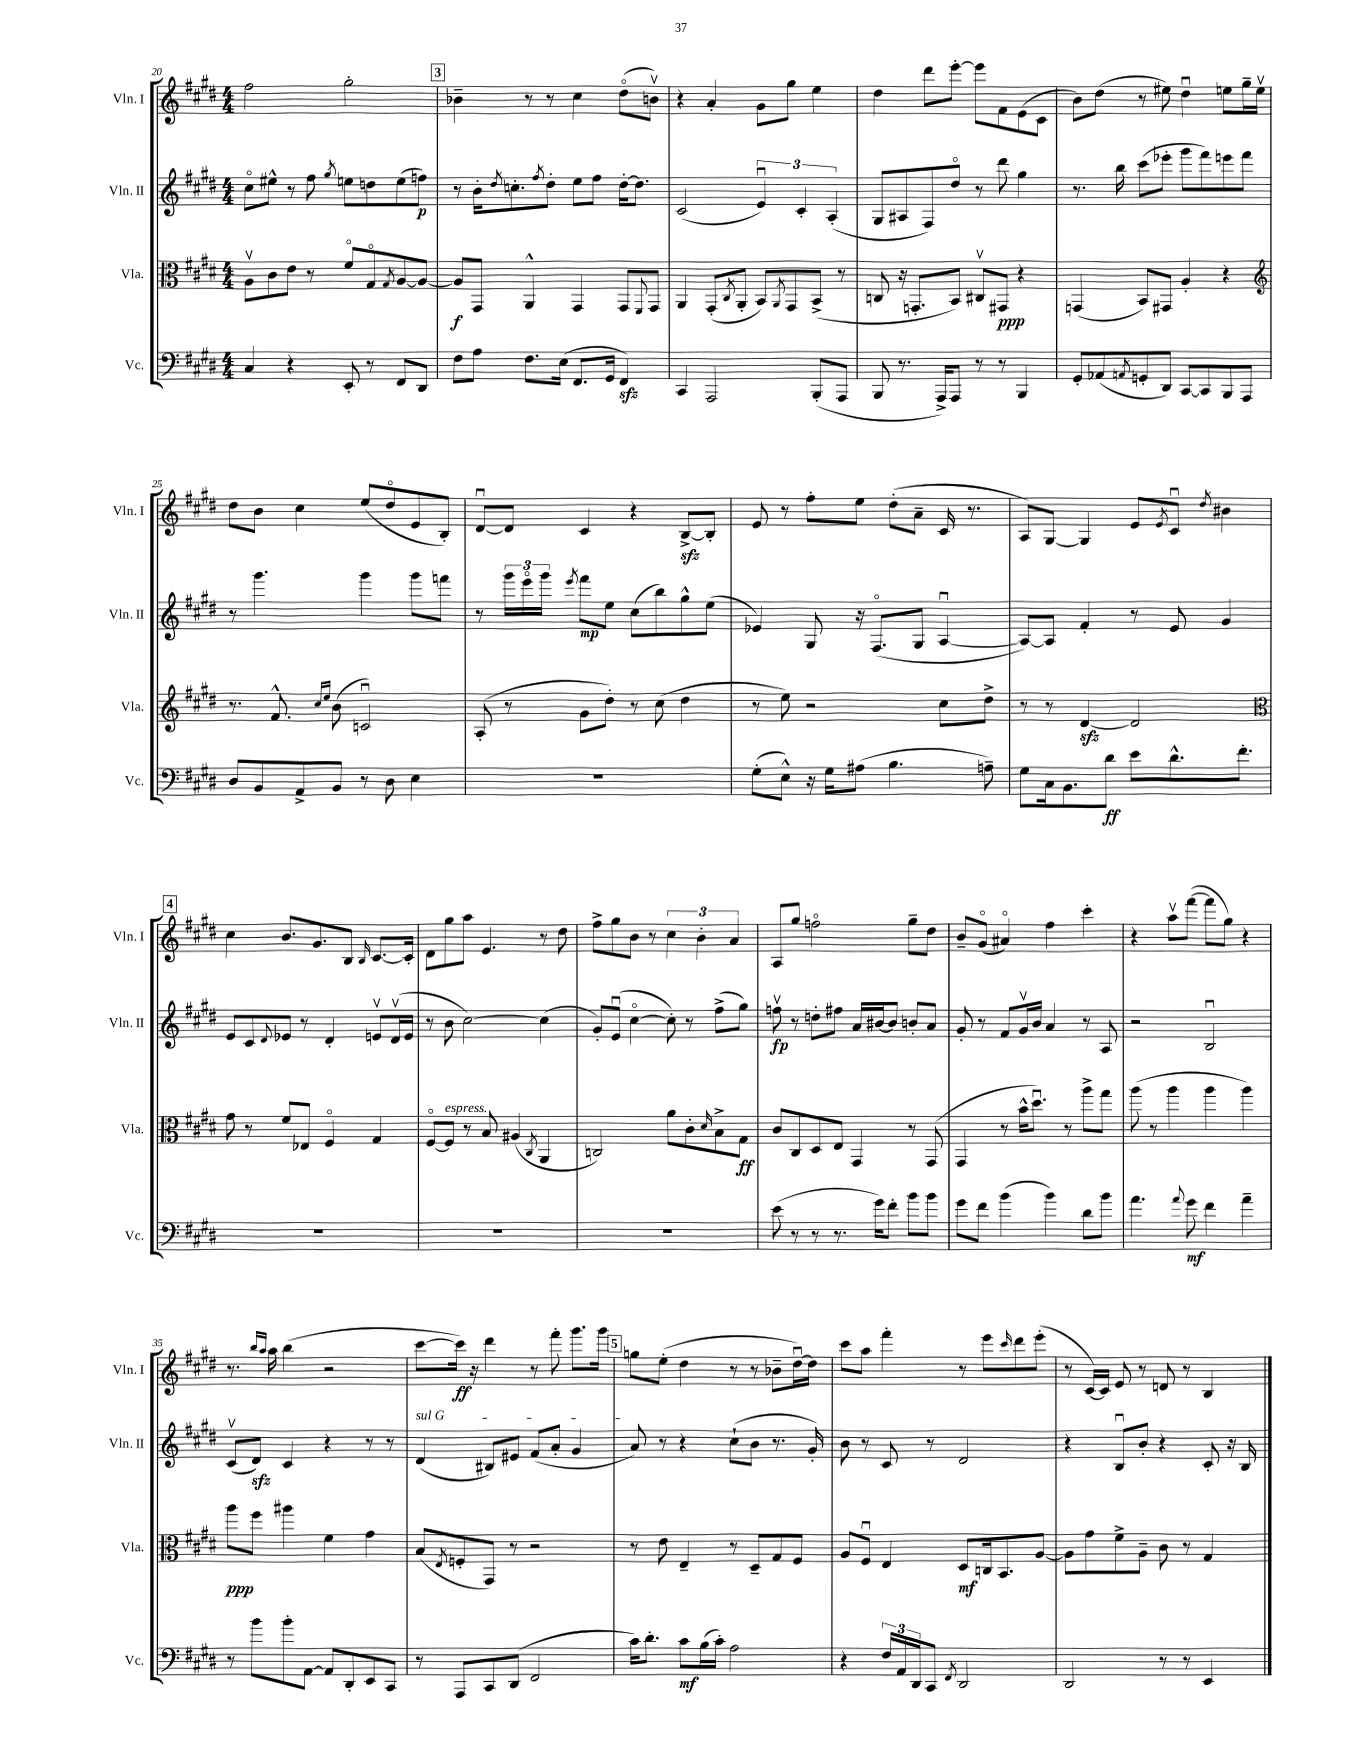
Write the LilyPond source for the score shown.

<<
\new StaffGroup <<
\new Staff = "s0" \with { instrumentName = "Vln. I" shortInstrumentName = "Vln. I" } {
    \clef treble \key e \major \numericTimeSignature \time 4/4
    fis''2 gis''2-. |
    \mark \markup { \box "3" } bes'4-- r8 r8 cis''4 dis''8\flageolet( b'8\upbow) |
    r4 a'4-. gis'8 gis''8 e''4 |
    dis''4 dis'''8 e'''8~-. e'''8 fis'8 e'8( cis'8 |
    b'8) dis''8( r8 eis''8) dis''4\downbow e''8 gis''16-- e''16\upbow |
    dis''8 b'8 cis''4 e''8( dis''8\flageolet e'8 b8-.) |
    dis'8~\downbow dis'8 cis'4 r4 b8~->\sfz b8-. |
    e'8 r8 fis''8-. e''8 dis''8-.( a'8-- cis'16 r8. |
    a8) gis8~ gis4 e'8 \acciaccatura { e'8 } cis'8\downbow \acciaccatura { dis''8 } bis'4 |
    \mark \markup { \box "4" } cis''4 b'8. gis'8. b8 \grace { b16 } cis'8.~ cis'16-. |
    dis'8 gis''8 a''8 e'4. r8 dis''8 |
    fis''8-> gis''8 b'8 r8 \tuplet 3/2 { cis''4 b'4-. a'4 } |
    a8 gis''8 f''2\flageolet gis''8-- dis''8 |
    b'8-- gis'8\flageolet( ais'4\flageolet) fis''4 cis'''4-. |
    r4 a''8\upbow fis'''8~( fis'''8 gis''8) r4 |
    r8. \grace { b''16 a''16 } a''16 b''4( r2 |
    cis'''8~ cis'''16\ff) r16 dis'''4 r8 fis'''8-. gis'''8. gis'''16 |
    \mark \markup { \box "5" } g''8 e''8-.( dis''4 r8 r8 bes'8-- dis''16~\downbow) dis''16 |
    cis'''8 a''8 fis'''4-. r8 e'''8 \grace { cis'''16 } dis'''8 e'''8-.( |
    r8 cis'16~) cis'16 e'8 r8 d'8 r8 b4 \bar "|." |
}
\new Staff = "s1" \with { instrumentName = "Vln. II" shortInstrumentName = "Vln. II" } {
    \clef treble \key e \major \numericTimeSignature \time 4/4
    cis''8\flageolet eis''8-^ r8 fis''8 \acciaccatura { gis''8 } e''8 d''8 e''8( f''8\p) |
    \mark \markup { \box "3" } r8 b'16-. \acciaccatura { dis''8 } c''8.-. \acciaccatura { fis''8 } dis''8-. e''8 fis''8 dis''16~-. dis''8. |
    cis'2( \tuplet 3/2 { e'4\downbow) cis'4-. a4-.( } |
    gis8 ais8 fis8) dis''8\flageolet r8 dis'''8 gis''4 |
    r8. b''16 cis'''8( ees'''8-. gis'''8 fis'''8) e'''8 fis'''8 |
    r8 gis'''4. gis'''4 gis'''8 f'''8 |
    r8 \tuplet 3/2 { gis'''16 e'''16\flageolet gis'''16 } \acciaccatura { e'''8 } fis'''8\mp e''8 cis''8( b''8) gis''8-^ e''8( |
    ees'4) gis8 r16 fis8.\flageolet( gis8 a4~\downbow |
    a8~) a8 fis'4-. r8 e'8 gis'4 |
    \mark \markup { \box "4" } e'8 cis'8 \appoggiatura { dis'8 } ees'8 r8 dis'4-. e'8\upbow dis'16\upbow( e'16 |
    r8 b'8 cis''2~) cis''4( |
    gis'8-.) e'8\downbow( cis''4~\flageolet cis''8-.) r8 fis''8->( gis''8) |
    f''8\upbow\fp r8 d''8-. fis''8 a'16 bis'16~ bis'8 b'8-. a'8 |
    gis'8-. r8 fis'8 gis'16\upbow b'16 a'4 r8 a8 |
    r2 b2\downbow |
    cis'8\upbow( dis'8\sfz) cis'4 r4 r8 r8 |
    \once \override TextSpanner.bound-details.left.text = \markup { \italic "sul G" } dis'4\startTextSpan( bis8) eis'8 fis'8( a'8-. gis'4 |
    \mark \markup { \box "5" } a'8\stopTextSpan) r8 r4 cis''8-!( b'8 r8. gis'16-.) |
    b'8 r8 cis'8 r8 dis'2 |
    r4 b8\downbow b'8-. r4 cis'8-. r16 b16 \bar "|." |
}
\new Staff = "s2" \with { instrumentName = "Vla." shortInstrumentName = "Vla." } {
    \clef alto \key e \major \numericTimeSignature \time 4/4
    a8\upbow cis'8 e'8 r8 fis'8\flageolet gis8\flageolet \acciaccatura { gis8 } a8~ a8~ |
    \mark \markup { \box "3" } a8\f gis,8 a,4-^ gis,4 gis,8 \appoggiatura { fis,8 } gis,8 |
    a,4 gis,8-.( \acciaccatura { cis8 } a,8-. b,8) \acciaccatura { a,8 } gis,8 b,8->( r8 |
    c8 r16 g,8.-. b,8) cis8\upbow gis,8\ppp r4 |
    g,4( b,8) gis,8 a4-. r4 |
    \clef treble r8. fis'8.-^ \grace { cis''16 e''16 } b'8( c'2\downbow) |
    a8-.( r8 gis'8 dis''8-.) r8 cis''8( dis''4 |
    r8 e''8) r2 cis''8 dis''8-> |
    r8 r8 dis'4~\sfz dis'2 |
    \mark \markup { \box "4" } \clef alto gis'8 r8 fis'8 ees8 fis4\flageolet gis4 |
    fis8~\flageolet fis8^\markup { \italic "espress." } r8 b8 ais4( \acciaccatura { cis8 } a,4 |
    c2) a'8 cis'8-. \grace { dis'16 } b8-> gis8\ff |
    cis'8 cis8 dis8 e8 gis,4 r8 gis,8( |
    gis,4 r8 b'16-^ dis''8.\downbow) r8 a''8-> gis''8 |
    a''8( r8 a''4 a''4 a''4) |
    a''8\ppp fis''8 ais''4 fis'4 gis'4 |
    b8( \acciaccatura { e8 } f8-. gis,8) r8 r2 |
    \mark \markup { \box "5" } r8 e'8 e4-- r8 dis8-- gis8 fis8 |
    a8 fis8\downbow e4 dis8\mf c16 b,8. a8~ |
    a8 gis'8 fis'8-> a8-- cis'8 r8 gis4 \bar "|." |
}
\new Staff = "s3" \with { instrumentName = "Vc." shortInstrumentName = "Vc." } {
    \clef bass \key e \major \numericTimeSignature \time 4/4
    cis4 r4 e,8-. r8 fis,8 dis,8 |
    \mark \markup { \box "3" } fis8 a8 fis8. e16( fis,8. gis,16 fis,4\sfz) |
    cis,4 a,,2 b,,8-.( a,,8 |
    b,,8 r8. a,,16->) a,,8 r8 r8 b,,4 |
    gis,8-. aes,8( \acciaccatura { a,8 } g,8-. dis,8) cis,8~ cis,8 b,,8 a,,8 |
    dis8 b,8 a,8-> b,8 r8 dis8 e4 |
    R1 |
    gis8-.( e8-^) r16 gis16 ais8( b4. a8--) |
    gis8 cis16 b,8. dis'8\ff e'8 dis'8.-^ fis'8.-. |
    \mark \markup { \box "4" } R1 |
    R1 |
    R1 |
    e'8( r8 r8 r8. gis'16) fis'8-. b'8 b'8 |
    gis'8 fis'8 b'4( b'4) dis'8 b'8 |
    a'4. \appoggiatura { a'8 } gis'8\mf fis'4 a'4-- |
    r8 b'8 b'8-. a,8~ a,8 dis,8-. e,8 cis,8 |
    r8 a,,8 cis,8 dis,8( fis,2 |
    \mark \markup { \box "5" } cis'16) dis'8.-. cis'8\mf b16( cis'16-.) a2 |
    r4 \tuplet 3/2 { fis16 a,16 dis,16 } cis,8 \acciaccatura { fis,8 } dis,2 |
    dis,2 r8 r8 e,4 \bar "|." |
}
>>
>>
\layout { \context { \Score currentBarNumber = #20 } }
